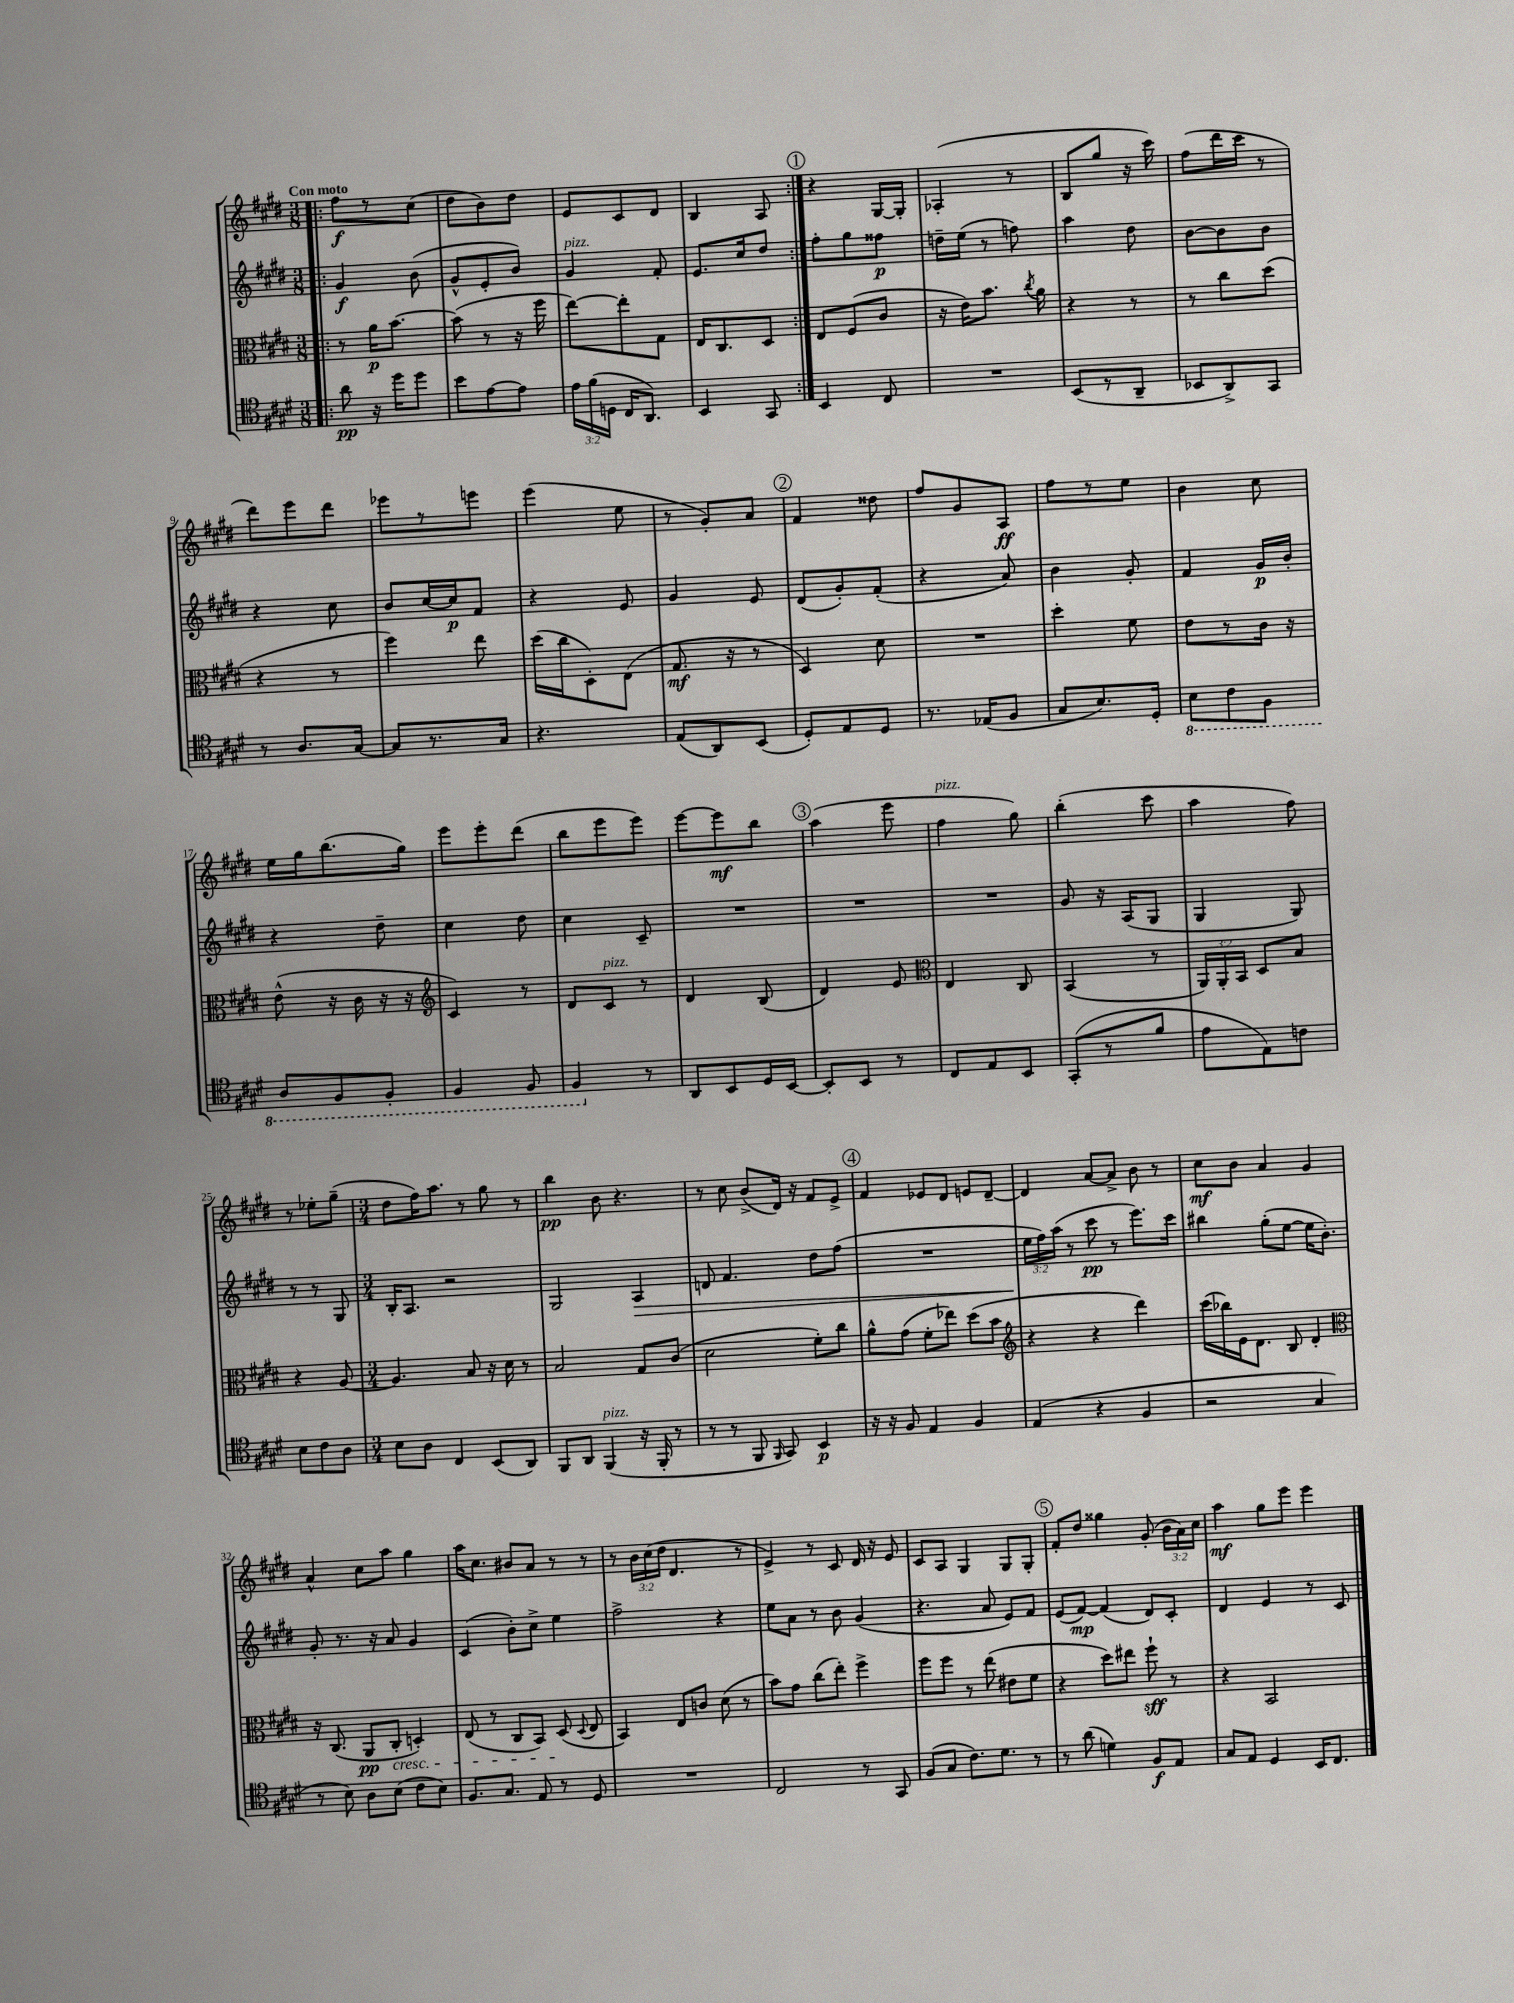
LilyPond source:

<<
\new StaffGroup <<
\new Staff = "s0" {
    \clef treble \key e \major \numericTimeSignature \time 3/8 \override Staff.TupletNumber.text = #tuplet-number::calc-fraction-text \tempo "Con moto"
    \autoBeamOff \repeat volta 2 { \bar ".|:" fis''8[\f r8 cis''8]( |
    dis''8[ b'8) dis''8] |
    e'8[ cis'8 dis'8] |
    b4 a8 | }
    \mark \markup { \circle "1" } r4 gis16[~ gis16]-. |
    aes4-.( r8 |
    b8[ gis''8] r16 cis'''16) |
    fis''8[( dis'''16 cis'''16] r8 |
    dis'''8[) e'''8 dis'''8] |
    ees'''8[ r8 e'''8] |
    e'''4( e''8 |
    r8 gis'8[-.) a'8] |
    \mark \markup { \circle "2" } fis'4 disis''8 |
    fis''8[ gis'8 a8]\ff |
    fis''8[ r8 e''8] |
    b'4 cis''8 |
    e''16[ gis''16 b''8.( gis''16]) |
    e'''8[ e'''8-. dis'''8]( |
    b''8[ e'''8 e'''8]) |
    e'''8[~ e'''8\mf b''8] |
    \mark \markup { \circle "3" } a''4( e'''8 |
    fis''4^\markup { \italic "pizz." } gis''8) |
    b''4-.( cis'''8 |
    a''4 fis''8) |
    r8 ees''8[-. gis''8]--( |
    \numericTimeSignature \time 3/4 dis''8[ fis''16) a''8.] r8 gis''8 r8 |
    b''4\pp b'8 r4. |
    r8 cis''8 b'8[->( dis'16]) r16 fis'8[ e'8]-> |
    \mark \markup { \circle "4" } fis'4 ees'8[ dis'8] e'8[ dis'8]~-- |
    dis'4 a'8[~ a'8]-> b'8 r8 |
    cis''8[\mf b'8] a'4 gis'4 |
    a'4-^ cis''8[ a''8] gis''4 |
    a''16[ cis''8.] bis'8[ a'8] r8 r8 |
    r8 \tuplet 3/2 { b'16[ cis''16( dis''16] } dis'4. r8 |
    e'4->) r8 cis'8 dis'16 r16 e'8 |
    cis'8[ a8] gis4 gis8[ gis8]-. |
    \mark \markup { \circle "5" } fis'8[-. dis''8] gisis''4 gis'8-.( \tuplet 3/2 { b'16[ a'16) cis''16] } |
    a''4\mf gis''8[ e'''8] e'''4 \bar "|." |
}
\new Staff = "s1" {
    \clef treble \key e \major \numericTimeSignature \time 3/8 \override Staff.TupletNumber.text = #tuplet-number::calc-fraction-text
    \autoBeamOff \repeat volta 2 { \bar ".|:" gis'4\f b'8( |
    gis'8[-^ e'8-. b'8]) |
    gis'4^\markup { \italic "pizz." } fis'8-. |
    e'8.[ cis''16 dis''8] | }
    \mark \markup { \circle "1" } fis''8[-. gis''8 fisis''8]\p |
    d''16[-- e''16]( r8 f''8) |
    a''4 dis''8 |
    b'8[~ b'8 b'8] |
    r4 cis''8 |
    b'8[ cis''16~ cis''16\p fis'8] |
    r4 e'8 |
    gis'4 e'8 |
    \mark \markup { \circle "2" } dis'8[( gis'8-.) fis'8]-.( |
    r4 a'8) |
    b'4 gis'8-. |
    fis'4 gis'16[\p b'16]-. |
    r4 dis''8-- |
    cis''4 dis''8 |
    cis''4 cis'8-- |
    R4. |
    \mark \markup { \circle "3" } R4. |
    R4. |
    gis'8 r16 a16[( gis8] |
    gis4 gis8) |
    r8 r8 gis8 |
    \numericTimeSignature \time 3/4 b16[-. a8.] r2 |
    gis2 a4\> |
    d'8 fis'4. dis''8[ fis''8]( |
    \mark \markup { \circle "4" } R2. |
    \tuplet 3/2 { e''16[\! fis''16) a''16]( } r8 cis'''8\pp r8 e'''8.[) cis'''16] |
    bis''4 gis''8[-.( e''8]~ e''16[ b'8.]-.) |
    gis'8-. r8. r16 a'8 gis'4 |
    cis'4( b'8[-.) cis''8]-> e''4 |
    fis''2-> r4 |
    e''8[ a'8] r8 b'8 gis'4( |
    r4. a'8 e'8[) fis'8] |
    \mark \markup { \circle "5" } e'8[( fis'8]~\mp) fis'4( dis'8[) cis'8]-. |
    dis'4 e'4 r8 cis'8 \bar "|." |
}
\new Staff = "s2" {
    \clef alto \key e \major \numericTimeSignature \time 3/8 \override Staff.TupletNumber.text = #tuplet-number::calc-fraction-text
    \autoBeamOff \repeat volta 2 { \bar ".|:" r8 a'16[\p b'8.]~ |
    b'8( r8 r16 fis''16 |
    e''8[~) e''8-. gis8] |
    e16[ cis8. dis8] | }
    \mark \markup { \circle "1" } e8[ fis8( cis'8] |
    r16 e'16[) b'8.] \acciaccatura { cis''8 } a'16 |
    r4 r8 |
    r8 cis''8[ dis''8]( |
    r4 r8 |
    fis''4) e''8 |
    dis''16[( cis''16 dis8-.) e8]( |
    gis8.\mf r16 r8 |
    \mark \markup { \circle "2" } dis4) dis'8 |
    R4. |
    dis''4-. fis'8 |
    e'8[ r8 cis'16] r16 |
    e'8-^( r16 cis'16 r16 r16 |
    \clef treble cis'4) r8 |
    dis'8[ cis'8]^\markup { \italic "pizz." } r8 |
    dis'4 b8( |
    \mark \markup { \circle "3" } dis'4) e'8 |
    \clef alto e4 cis8 |
    b,4( r8 |
    \tuplet 3/2 { a,16[) a,16-. b,16] } dis8[ b8] |
    r4 a8~ |
    \numericTimeSignature \time 3/4 a4. b8 r16 dis'16 r8 |
    b2 gis8[ cis'8]( |
    dis'2 fis'8[-.) cis''8] |
    \mark \markup { \circle "4" } a'8[-^ gis'8]( fis'8[-. ees''8]) dis''8[( b'8] |
    \clef treble r4 r4 dis'''4) |
    cis'''16[( bes''16) e'16 dis'8.] b8 dis'4-. |
    \clef alto r16 cis8.( a,8[\pp cis8]-.\cresc d4-.) |
    e8( r8 cis8[ b,8]) dis8\!( \appoggiatura { dis8 } e8 |
    b,4) e8[ c'8] dis'8( r8 |
    b'8[) gis'8] cis''8[( e''8]-.) fis''4-> |
    fis''8[ fis''8] r8 e''8( eis'8[ fis'8] |
    \mark \markup { \circle "5" } r4 dis''8[) eis''8] fis''8-!\sff r8 |
    r4 b,2 \bar "|." |
}
\new Staff = "s3" {
    \clef tenor \key e \major \numericTimeSignature \time 3/8 \override Staff.TupletNumber.text = #tuplet-number::calc-fraction-text
    \autoBeamOff \repeat volta 2 { \bar ".|:" a'8\pp r16 dis''16[ dis''8] |
    b'8[ e'8~ e'8] |
    \tuplet 3/2 { e'16[ fis'16( d16] } cis16[ a,8.]) |
    b,4 gis,8 | }
    \mark \markup { \circle "1" } b,4 cis8 |
    R4. |
    b,8[( r8 a,8]-- |
    bes,8[ a,8->) gis,8] |
    r8 a8.[ gis16]~ |
    gis8[ r8. gis16] |
    r4. |
    e8[( a,8) b,8]( |
    \mark \markup { \circle "2" } dis8[-.) e8 dis8] |
    r8. ees16[( fis8] |
    gis8[ b8.) dis16]-. |
    \ottava #-1 b,8[ cis8 fis,8] |
    a,8[ fis,8 fis,8]-. |
    fis,4 fis,8 |
    fis,4 \ottava #0 r8 |
    a,8[ b,8 dis16 b,16]~ |
    \mark \markup { \circle "3" } b,8[-. b,8] r8 |
    cis8[ e8 b,8] |
    gis,8[-.( r8 fis'8] |
    e'8[ e8) c'8] |
    b8[ cis'8 a8] |
    \numericTimeSignature \time 3/4 b8[ a8] cis4 b,8[( a,8]) |
    fis,8[ a,8] fis,4^\markup { \italic "pizz." }( r16 fis,16-. r8 |
    r8 r8 fis,8 \grace { fis,16 } gis,8) b,4\p |
    \mark \markup { \circle "4" } r16 r16 fis8 e4 fis4 |
    e4( r4 fis4 |
    r2 gis4 |
    r8 b8) a8[ b8]( cis'8[ b8]) |
    fis8.[ gis8.] e8 r8 dis8 |
    R2. |
    cis2 r8 gis,8 |
    fis8[( gis8] cis'8.[) dis'8.] r8 |
    \mark \markup { \circle "5" } r8 a'8( d'4) fis8[\f e8] |
    gis8[ e8] dis4 b,16[ cis8.] \bar "|." |
}
>>
>>
